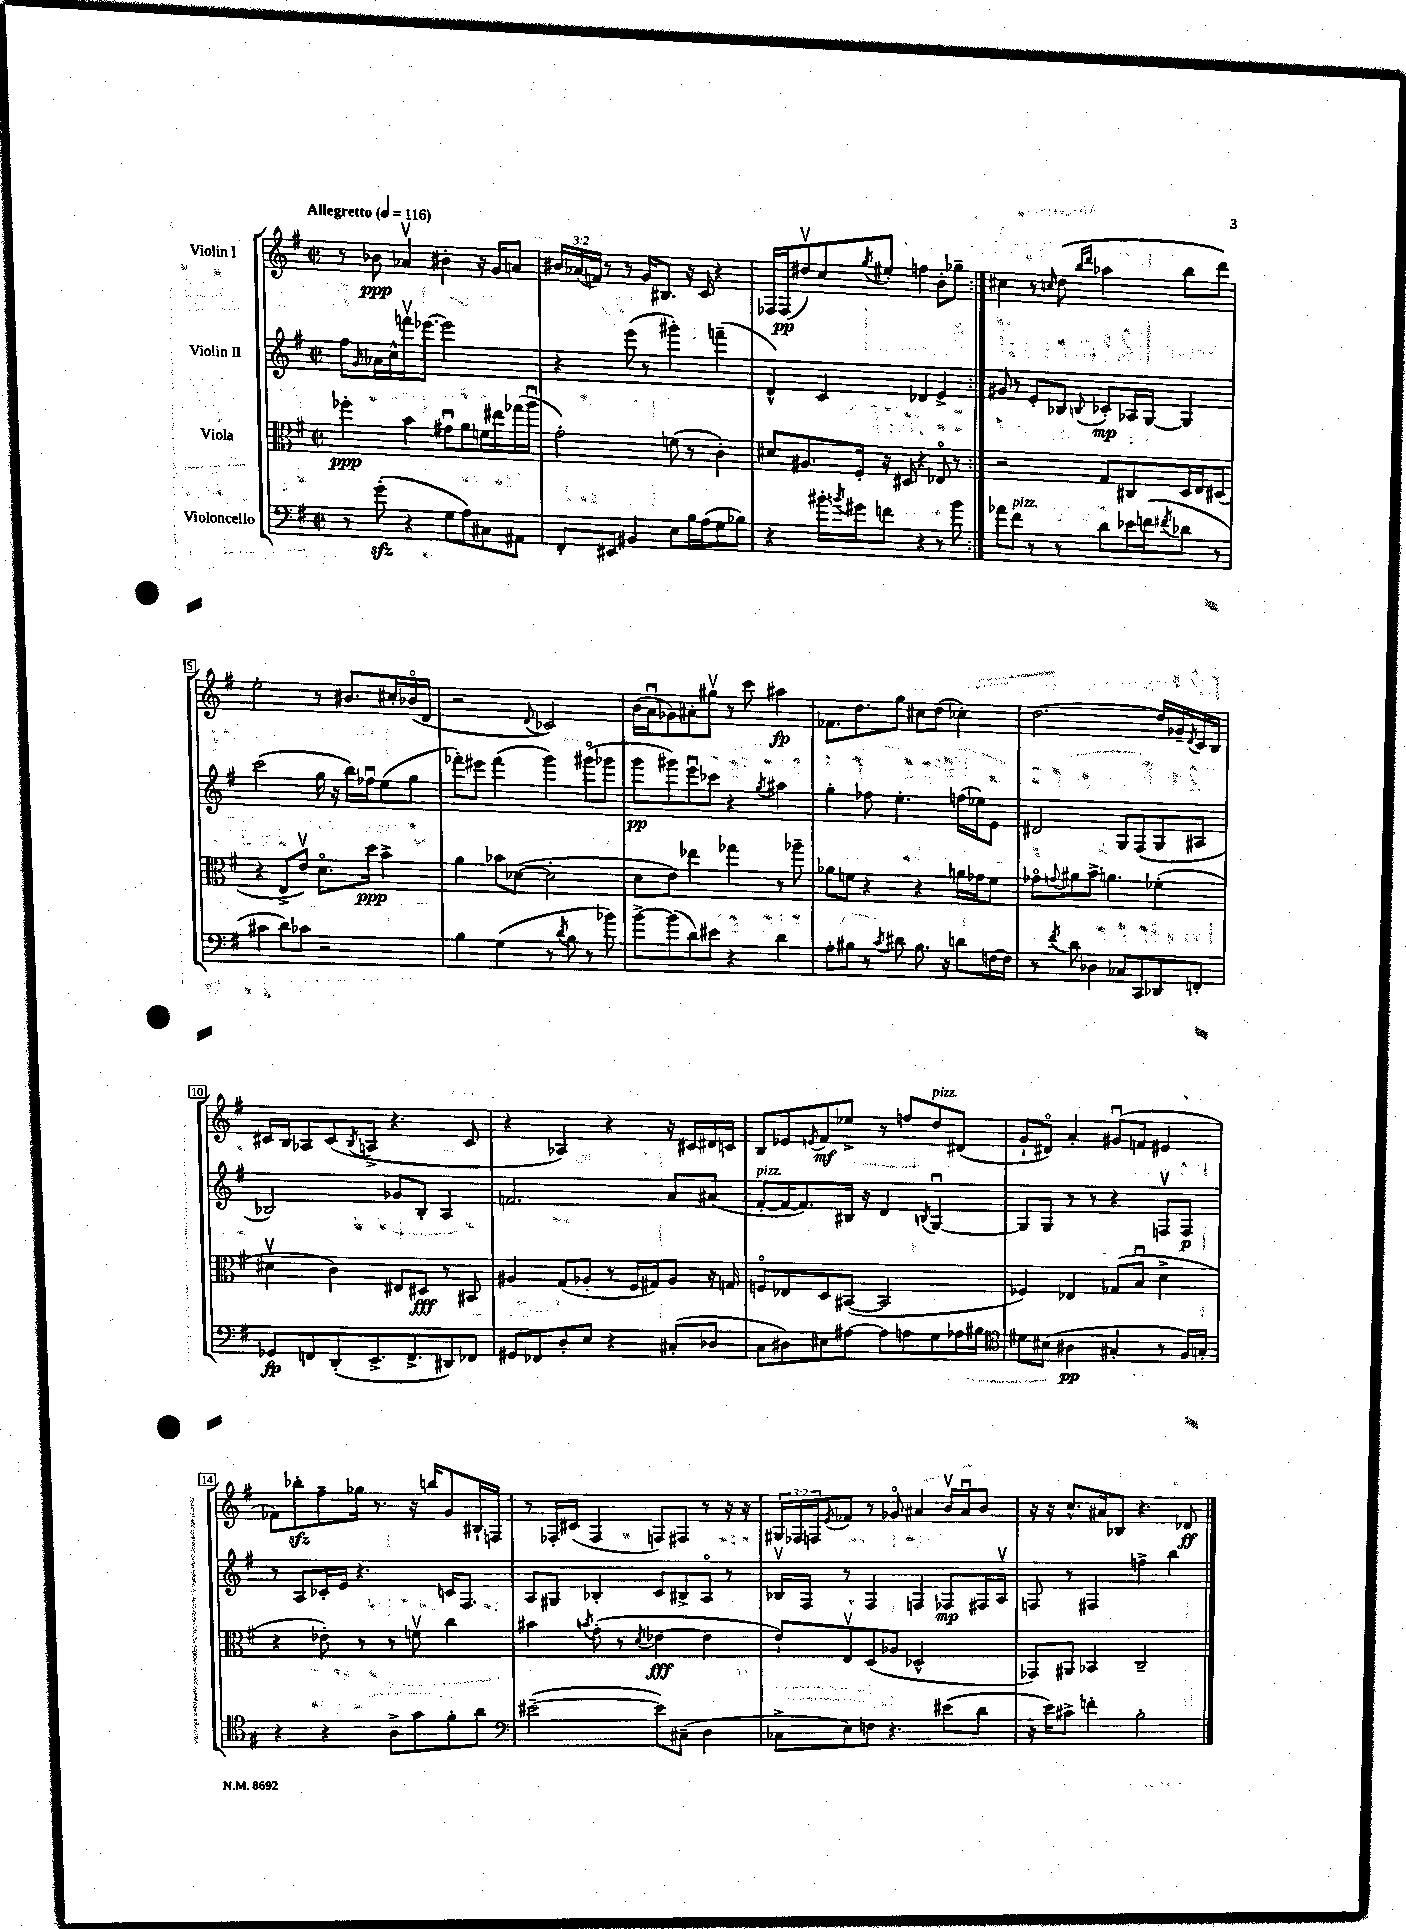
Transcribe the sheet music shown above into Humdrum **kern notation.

**kern	**kern	**kern	**kern
*staff4	*staff3	*staff2	*staff1
*clefF4	*clefC3	*clefG2	*clefG2
*k[f#]	*k[f#]	*k[f#]	*k[f#]
*M2/2	*M2/2	*M2/2	*M2/2
*met(c|)	*met(c|)	*met(c|)	*met(c|)
*MM116	*MM116	*MM116	*MM116
8r	4ff-'	8ff#	8r
.	.	16qqg	.
(8g'	.	16a-	8b-
.	.	16cc^^	.
4r	4b	16fffv	4a-v
.	.	[8.eee-	.
8G	8g#u	2eee-]	4b#'
8A)	8a	.	.
8C#	16f	.	16r
.	16ee#	.	16g
8AA#	(16gg-	.	8a
.	16aau	.	.
=	=	=	=
8FF#'	2g')	4r	24b#
.	.	.	(24a-
.	.	.	24f)
8EE#	.	.	8r
4BB#	.	(8eee	8r
.	.	8r	16g
.	.	.	8.B#
8E	(8f	4ggg#')	.
16B	8r	.	16r
(16A	.	.	16c
8G	4c')	(4fff~	4r
8B-)	.	.	.
=	=	=	=
4r	8d#	4d^^)	16F-
.	.	.	(16F-
.	8.A#	.	8dd#v)
16b#'	.	4c	8cc
8qb	.	.	.
16g#	16F#'	.	.
.	.	.	8qgg
8f	16r	.	8ee#'
.	16D#	.	.
4r	4r	4d-	4ff
8r	8E-o	4e^	8b'
8b	8r	.	8gg-~
=:|!	=:|!	=:|!	=:|!
8a-	2r	8g#	4cc#
8f#	.	8r	.
8r	.	8e'	8r
.	.	.	16qqcc
8r	.	8B-	(8dd
.	.	.	16qqbb
.	.	8qqB	16qqddd
8d	8G	8c-'	4aa-
16e-	8C#	16A-	.
(16f	.	[16G	.
8qf#	.	.	.
8d-	16D	4G]	8bb
.	16E	.	.
8r	(8D#	.	8ddd)
=	=	=	=
4c#	4r	(2ccc	2ee'
8d)	8E^	.	.
8c-	8ev)	.	.
2r	8.do	16gg	8r
.	.	16r	.
.	.	16bb)	8.b#
.	16dd	16ff-u	.
.	4b^	(8ee	.
.	.	.	16cc#'
.	.	8gg	(16b-o
.	.	.	16d
=	=	=	=
4B	4a	8fff-')	2r
.	.	8eee#	.
(4G	8b-	(4fff-	.
.	([8d-	.	.
.	.	.	8qqd
8r	2d-']	4ggg)	2c-)
8qd	.	.	.
8B	.	.	.
8r	.	(8ggg#o	.
8b-)	.	8ggg-	.
=	=	=	=
[8b^	8d	8ggg	(16b
.	.	.	16au
(8b]	8e)	8ggg#)	8g-)
8d)	4ee-	8eeeu	8a#'
8e#	.	8ccc-	8gg#v
4r	4gg-	4r	8r
.	.	.	8ccc
.	.	8qgg	.
4d	8r	4aa#	4aa#
.	8aa-~	.	.
=	=	=	=
8A'	8a-	4gg'	8.f-
8B#	8f	.	.
.	.	.	8.dd
8r	4r	8ff-	.
8qc	.	.	.
8d#	.	4.ee'	8gg
8.B#	4r	.	8cc#
.	.	.	(8dd
16r	.	.	.
8d	16a	(16ff	4cc-')
.	16g-	16ee-)	.
[16F	8f	8e	.
16F]	.	.	.
=	=	=	=
8r	8g-o	2d#	[2.dd
8qf#	8qqg	.	.
8d	8a#	.	.
4D-	8b^	.	.
.	4.a	.	.
8C-	.	8G	.
8CC	.	(8F#	.
8DD-	(4f-'	8G	16dd]
.	.	.	16g-~
.	.	.	8qd
8FF'	.	8A#	16c
.	.	.	16B
=	=	=	=
8GG-	4d#v	2B-)	16c#
.	.	.	16B
8FF	.	.	8A-
(8DD'	4c)	.	(8c#
.	.	.	8qB
8.EE^	.	.	8A^
.	8E#	8g-	4.r
8.FF^	.	.	.
.	8D#	8B-'	.
8DD#)	8r	4A	.
8FF-	8BB#	.	8c#
=	=	=	=
8GG#	4A#	2.f	4r
8FF-	.	.	.
8D'	(8G	.	4A-)
8E	8A-'	.	.
4r	8r	.	4r
.	16F#	.	.
.	16G#)	.	.
(8C#'	8A-	8a	16r
.	.	.	16c#
8D-	16r	(8a#	16d#
.	16G	.	16c
=	=	=	=
8C	8Fo	[8f#'	8B
8D#)	8E-	16f#_	8e-
.	.	8.f#])	.
.	.	.	8qe
8E#	8D	.	8f#
[8A#	([8BB#	16B#	8ee-^
.	.	16r	.
8A#]	2BB#]	4d	8r
8A	.	.	8ff
.	.	8qB	.
8G	.	[4Gu	8dd
16A-	.	.	(8d#
16B#	.	.	.
=	=	=	=
*clefC4	*	*	*
8d#	4F-)	8G]	8g`
(8B#	.	8G	8d#o)
4A#	4E-	8r	4a'
.	.	8r	.
4G#'	(8G-	4r	(8g#u
.	8Bu	.	8f
8r	4d^	8Fv	4e#
16F#)	.	8F	.
16G'	.	.	.
=	=	=	=
4r	4r	8r	8f-)
.	.	8A	8bb-'
4r	8e-')	16c-'	8ff#~
.	.	16e	.
.	8r	4.r	16gg-
.	.	.	8.r
8A^	8r	.	.
8g	8fv	.	16r
.	.	.	16bb
8f#'	4cc	16c	8g
.	.	8.F#	.
8a	.	.	16B#`
.	.	.	16F
=	=	=	=
*clefF4	*	*	*
([2e#~	4b#	8A	8r
.	.	8G#	16F-'
.	.	.	(16c#
.	8qb	.	.
.	(8g'	4B-'	4F-
.	8r	.	.
.	8qd	.	.
8e#])	[4e-	8c	8F)
(8C#~	.	8B#^	8F#
4D	4e-]	8Ao	8r
.	.	8r	16r
.	.	.	16r
=	=	=	=
8C-^	8e`)	16B-v	24G#
.	.	.	24F-
.	.	16F#	.
.	.	.	24F
.	.	.	8qe
8E)	8Ev	8r	8f-
8F	(8D	4F#	8r
4.r	8A-	.	8g-o
.	2D-^^	4F	4a#
(8e#	.	8F-	16bv
.	.	.	16a#u
8d	.	16F#	8b
.	.	16Av	.
=	=	=	=
16r	8GG-)	8F	16r
16e)	.	.	16r
8c#^	8AA#	8r	8.cc^^
4f'	4BB-	4F#	.
.	.	.	16a#
.	.	.	8B-
2B'	2C~	4ff^	4.r
.	.	4bb	.
.	.	.	8d-
==	==	==	==
*-	*-	*-	*-
